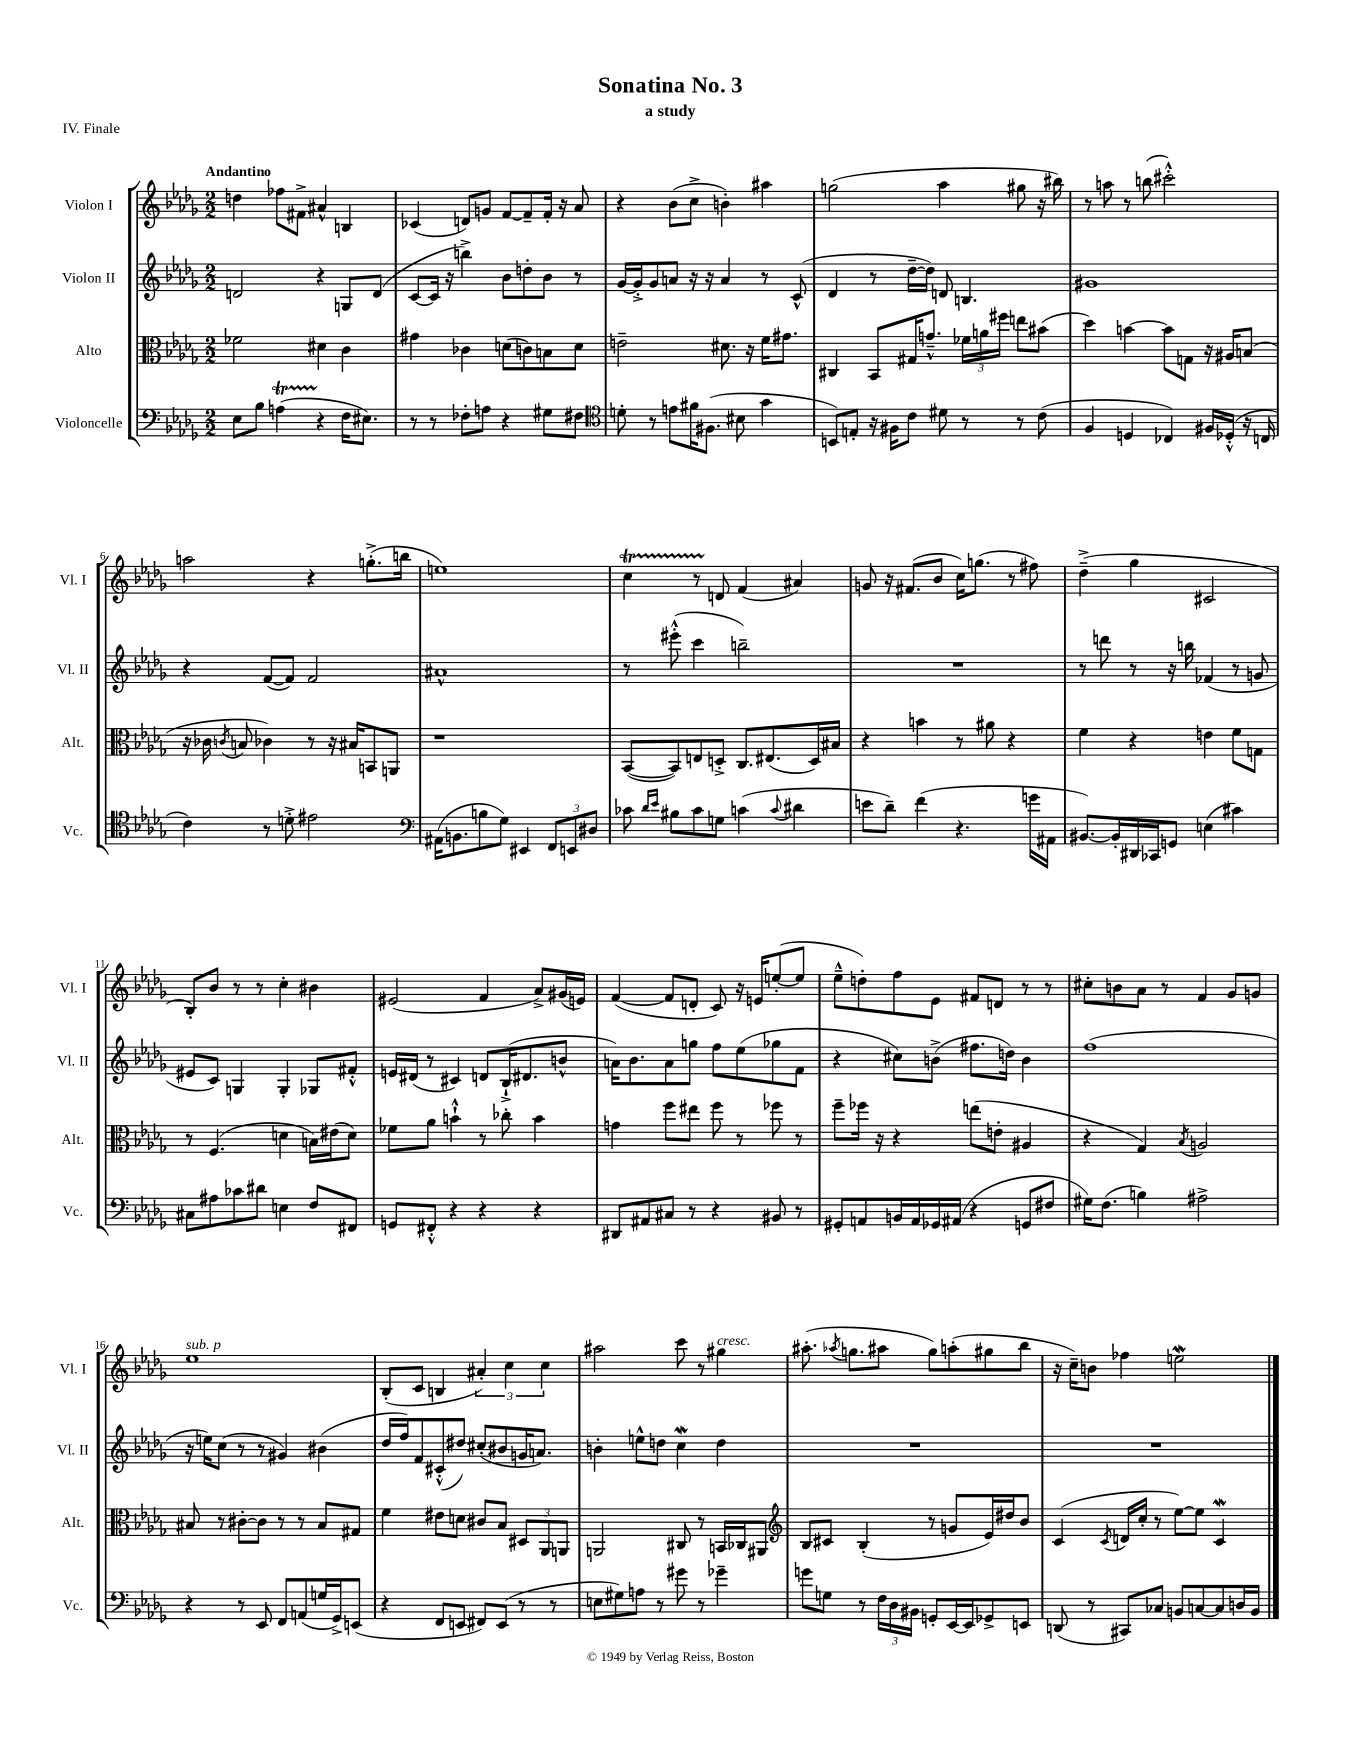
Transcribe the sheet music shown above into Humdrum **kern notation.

**kern	**kern	**kern	**kern
*staff4	*staff3	*staff2	*staff1
*clefF4	*clefC3	*clefG2	*clefG2
*k[b-e-a-d-g-]	*k[b-e-a-d-g-]	*k[b-e-a-d-g-]	*k[b-e-a-d-g-]
*M2/2	*M2/2	*M2/2	*M2/2
8E-	2f-	2d	4dd
8B-	.	.	.
(4A	.	.	8ff-
.	.	.	8f#^
4r	4d#	4r	4a#^^
16F	4c	8G	4B
8.E#)	.	.	.
.	.	(8d	.
=	=	=	=
8r	4g#	[8c	(4c-
8r	.	16c]	.
.	.	16r	.
8F-'	4c-	4bb^)	8d)
8A	.	.	8g
4r	(8d	8b-	[8f
.	8c)	8dd'	8f~]
8G#	8B	8b-	16f'
.	.	.	16r
8F#	8d	8r	8a-
=	=	=	=
*clefC4	*	*	*
8d'	2e~	[16g-	4r
.	.	16g-'^]	.
8r	.	8g-	.
8e	.	8a	(8b-
16f#	.	16r	8cc^
(8.F#	.	16r	.
.	8.d#	4a	4b')
8B#	.	.	.
.	16r	.	.
4g-	16f	8r	4aa#
.	8.g#	.	.
.	.	(8c^^	.
=	=	=	=
8BB)	4C#	4d-	(2gg
8E'	.	.	.
16r	8BB-	8r	.
16F#	.	.	.
8c	16G#	[16dd-~	.
.	8.g~^^	16dd-])	.
8d#	.	8d	4aa-
8r	24f-	4.B	.
.	24a	.	.
.	24ff#	.	.
8r	8ee	.	8gg#
(8c	(8b#	.	16r
.	.	.	16bb#)
=	=	=	=
4F	4dd-)	1g#	8r
.	.	.	8aa
4D	[4b	.	8r
.	.	.	(8bb
4C-)	8b]	.	2ccc#'^^)
.	8G	.	.
16F#	16r	.	.
(16D-'^^	16A#	.	.
16r	(8B	.	.
16C	.	.	.
=	=	=	=
4c)	16r	4r	2aa
.	16c-	.	.
.	8qc	.	.
.	8B	.	.
8r	4c-)	([8f	.
8d'^	.	8f])	.
2e#	8r	2f	4r
.	16r	.	.
.	16B#	.	.
.	8BB	.	(8.gg'^
.	8AA	.	.
.	.	.	16bb
=	=	=	=
*clefF4	*	*	*
(16AA#	1r	1a#^^	1ee)
8.BB	.	.	.
8B	.	.	.
8G-)	.	.	.
4EE#	.	.	.
12FF	.	.	.
12EE	.	.	.
12D#	.	.	.
=	=	=	=
8c-	([8BB-	8r	4cc
16qqd-	.	.	.
16qqe-	.	.	.
8B#	8BB-])	(8eee#'^^	.
8c-	8E	4ccc	8r
8G	8D'^	.	8d
(4c	8.C	2bb~)	(4f
.	(8.E#	.	.
8qqc	.	.	.
4d#	.	.	4a#)
.	16D)	.	.
.	16B#	.	.
=	=	=	=
8e	4r	1r	8g
8d-~)	.	.	16r
.	.	.	(8.f#
(4f	4b	.	.
.	.	.	8b-
4.r	8r	.	16cc)
.	.	.	(8.gg
.	8a#	.	.
.	4r	.	8r
16g	.	.	8ff#)
16AA#	.	.	.
=	=	=	=
[8.BB#)	4f	8r	(4dd-~^
.	.	8ddd	.
16BB#']	.	.	.
16DD#	4r	8r	4gg-
16CC-	.	.	.
8GG	.	16r	.
.	.	16bb	.
(4E	4e	(4f-	2c#
4c#)	8f	8r	.
.	8G	8g	.
=	=	=	=
8C#	8r	8e#	8B-')
8A#	(4.F	8c)	8b-
8c-	.	4G	8r
8d#	.	.	8r
4E	4d	4G'	4cc'
8F	16B)	8G-	4b#
.	(16e#	.	.
8FF#	8d)	8f#'^^	.
=	=	=	=
8GG	8f-	16e	(2e#
.	.	(16d#	.
8FF#'^^	8a-	8r	.
4r	4b`^^	4c#)	.
4r	8r	8d	4f
.	8cc-'	(16B-`^	.
.	.	8.d#	.
4r	4b	.	8a-^)
.	.	8b^^	(16g#
.	.	.	16e)
=	=	=	=
8DD#	4g	16a)	([4f
.	.	8.b-	.
8AA#	.	.	.
8C#	8ff	8a	8f]
8r	8ee#	8gg	8d'
4r	8ff	8ff	8c)
.	8r	(8ee-	16r
.	.	.	16e
8BB#	8ff-	8gg-	([8ee'
8r	8r	8f	8ee]
=	=	=	=
8GG#'	8ff~	4r	8ee-~^^
8AA	16ff-	.	8dd')
.	16r	.	.
16BB	4r	8cc#)	8ff
16AA	.	.	.
16GG-	.	(8b^	8e-
(16AA#	.	.	.
4r	(8ee	8.ff#	8f#
.	8e'	.	8d
.	.	16dd)	.
8GG	4A#	4b	8r
8F#	.	.	8r
=	=	=	=
16G#)	4r	(1ff	8cc#'
(8.F	.	.	.
.	.	.	8b
4B)	4G-)	.	8a-
.	.	.	8r
.	8qB-	.	.
2A#^	2A	.	4f
.	.	.	8g-
.	.	.	8g
=	=	=	=
4r	8B#	16r	1ee-
.	.	16ee)	.
.	8r	(8cc	.
8r	[8c#'	8r	.
8EE-	8c#]	8r	.
8FF	8r	4g#)	.
(8AA	8r	.	.
16G	8B#	(4b#	.
16GG-^)	.	.	.
(8EE	8G#	.	.
=	=	=	=
4r	4f	16dd-	(8B-'
.	.	16ff)	.
.	.	8f	8c
8FF	8e#	(8c#'^^	4B
8EE	8d	8dd#)	.
8FF#)	8c#	(8cc#'	6a#')
(8EE	8B-	8b#	.
.	.	.	6cc
8r	12D#	16g	.
.	.	8.a)	.
.	12AA-	.	6cc
8r	.	.	.
.	12AA	.	.
=	=	=	=
8E	2AA	4b'	2aa#
8G#)	.	.	.
8A	.	8ee^^	.
8r	.	8dd	.
8g#	8C#	4cc	8ccc
8r	8r	.	8r
4g-~	16BB	4dd	4gg#
.	16C-	.	.
.	8AA#	.	.
=	=	=	=
*	*clefG2	*	*
8g	8B-	1r	(8.aa#'
8G	8c#	.	.
.	.	.	8qaa-
.	.	.	8.gg
8r	(4B-'	.	.
24F	.	.	8aa#
24D-	.	.	.
24BB#	.	.	.
8GG'	8r	.	8gg)
[16EE-	8g	.	(8aa'
16EE-]	.	.	.
8GG-^	16e-)	.	8gg#
.	16dd#	.	.
8EE	8b-	.	8bb-
=	=	=	=
(8DD	(4c	1r	16r
.	.	.	16cc~)
8r	.	.	8b
.	8qc	.	.
8CC#)	16d	.	4ff-
.	16cc'	.	.
8C-	8r	.	.
8BB	[8ee-)	.	2ee
[8C	8ee-]	.	.
8C]	4c	.	.
16D	.	.	.
16BB	.	.	.
==	==	==	==
*-	*-	*-	*-
